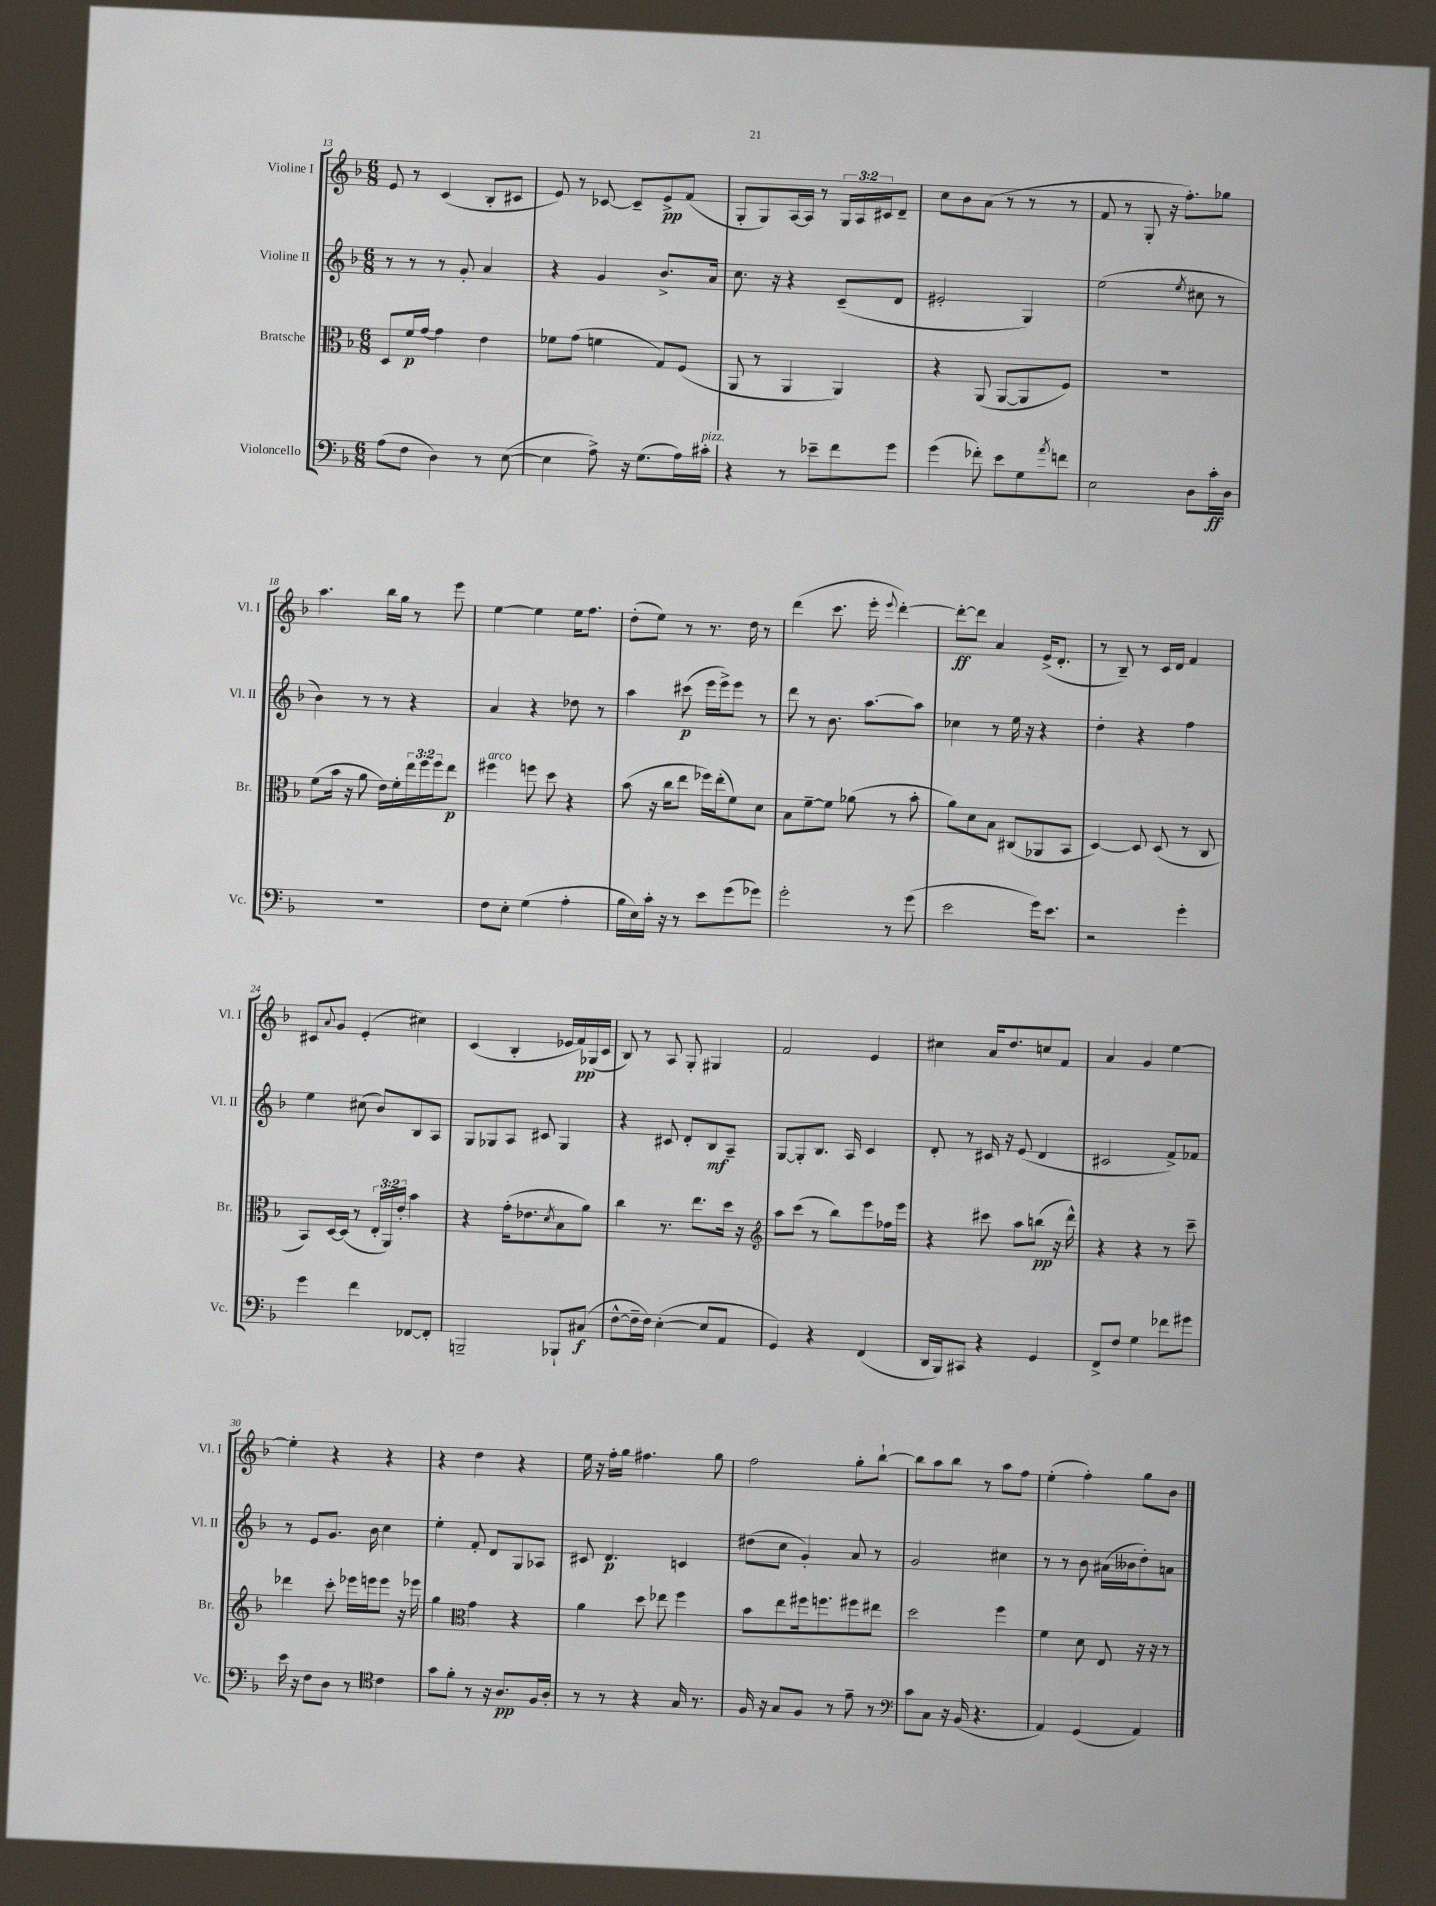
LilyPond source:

<<
\new StaffGroup <<
\new Staff = "s0" \with { instrumentName = "Violine I" shortInstrumentName = "Vl. I" } {
    \clef treble \key f \major \numericTimeSignature \time 6/8 \override Staff.TupletNumber.text = #tuplet-number::calc-fraction-text
    e'8 r8 c'4( bes8-. cis'8 |
    e'8) r8 ces'8~ ces'8-- e'8->\pp f'8( |
    g8-. g8) a16~ a16 r8 \tuplet 3/2 { g16 a16 cis'16 } d'8-- |
    c''8 bes'8 a'8( r8 r8 r8 |
    f'8 r8 g8-. r16 f''8.-.) ges''8 |
    a''4. bes''16 g''16 r8 e'''8 |
    e''4~ e''4 e''16 f''8. |
    d''8-.( e''8) r8 r8. d''16 r8 |
    d'''4( c'''8. e'''16-. \appoggiatura { e'''8 } d'''4~-.) |
    d'''8~-.\ff d'''8 a'4 e'16->( d'8.-. |
    r8 bes8--) r8 c'16 d'16 f'4 |
    cis'8 \appoggiatura { a'8 } g'8 e'4-.( cis''4) |
    c'4( bes4-. ees'16 f'16\pp) ges16( c'16 |
    bes8) r8 a8 g8-. gis4 |
    f'2 e'4 |
    cis''4 a'16 d''8. c''8 f'8 |
    a'4 g'4 e''4~ |
    e''4-. r4 r4 |
    r4 d''4 r4 |
    e''16 r16 f''16-. g''16 fis''4. g''8 |
    f''2 g''8-. bes''8~-! |
    bes''8 a''8 bes''8 r8 a''8 f''8 |
    e''4-.( f''4-.) g''8 bes'8 \bar "|." |
}
\new Staff = "s1" \with { instrumentName = "Violine II" shortInstrumentName = "Vl. II" } {
    \clef treble \key f \major \numericTimeSignature \time 6/8
    r8 r8 r8 g'8-. a'4 |
    r4 g'4 bes'8.-> a'16 |
    c''8. r16 r4 c'8--( d'8 |
    eis'2-. g4) |
    e''2( \acciaccatura { e''8 } cis''8 r8 |
    bes'4) r8 r8 r4 |
    a'4 r4 des''8 r8 |
    a''4 cis'''8\p( e'''16 e'''16->) e'''8 r8 |
    d'''8 r8 bes'8. a''8.~ a''8 |
    ces''4 r8 e''16 r16 r4 |
    d''4-. r4 f''4 |
    e''4 cis''8( bes'8) bes8 a8 |
    g8 ges8 a8 cis'8 ges4 |
    r4 cis'8 d'8-. bes8\mf a8-- |
    g8~ g8-. bes8. a16 c'4 |
    d'8-. r8 cis'16 r16 e'8( d'4 |
    cis'2 f'8->) fes'8 |
    r8 e'8 g'8. bes'16 c''4 |
    e''4-. f'8-. d'8 g8 aes8 |
    cis'8 d'4.\p c'4 |
    dis''8( c''8 g'4-.) a'8 r8 |
    g'2 cis''4 |
    r8 r8 bes'8 ais'16( beses'16 d''8-.) a'8 \bar "|." |
}
\new Staff = "s2" \with { instrumentName = "Bratsche" shortInstrumentName = "Br." } {
    \clef alto \key f \major \numericTimeSignature \time 6/8 \override Staff.TupletNumber.text = #tuplet-number::calc-fraction-text
    d8 f'16\p g'16~ g'4 e'4 |
    fes'8 g'8( f'4 g8) f8( |
    a,8 r8 a,4 a,4) |
    r4 a,8( a,8~ a,8 f8) |
    R2. |
    f'8( bes'16 r16 a'8 e'16) f'16-. \tuplet 3/2 { e''16 f''16 f''16 } e''8\p |
    fis''4^\markup { \italic "arco" } f''8 d''8 r4 |
    bes'8( r16 c''16 e''8 fes''16) e''16-.( f'8) d'8 |
    bes8 f'8~-- f'8 aes'8( r8 bes'8-. |
    a'8) d'8 bes8 cis8( aes,8 bes,8 |
    d4~) d8 d8( r8 c8 |
    bes,8) d16~ d16( r8 \tuplet 3/2 { e16-. a,16) e'16-. } bes'4 |
    r4 g'16-.( ees'8. \acciaccatura { d'8 } bes8 a'8) |
    c''4 r8. e''8. d''16 r16 |
    \clef treble a''8 c'''8( r8 bes''8) e'''8 fes''16 e'''16 |
    r4 cis'''8 a''8 b''8\pp( r16 d'''16-^) |
    r4 r4 r8 c'''8-- |
    des'''4 c'''8-. ees'''16 e'''16 e'''8 r16 ees'''16 |
    g''4 \clef alto g'4 r4 |
    a'4 d''8 ees''8 f''4 |
    bes'8 e''8 fis''16 f''8. fis''8 eis''8 |
    d''2 f''4 |
    f'4 d'8 e8 r16 r16 r8 \bar "|." |
}
\new Staff = "s3" \with { instrumentName = "Violoncello" shortInstrumentName = "Vc." } {
    \clef bass \key f \major \numericTimeSignature \time 6/8
    a8( f8 d4) r8 e8~( |
    e4 a8->) r16 g8.( a16) cis'16-.^\markup { \italic "pizz." } |
    r4 r8 ees'8-- f'8 g'8 |
    g'4( fes'8-.) e'8 g8 \acciaccatura { a'8 } f'8 |
    e2 d8 c'16-.\ff d16 |
    R2. |
    f8 e8-. g4( a4-. |
    bes16 e16) c'16-. r16 r8 e'8 g'8( ges'8) |
    g'2-. r8 g'8( |
    e'2 g'16) e'8. |
    r2 g'4-. |
    g'4 f'4 fes,8~ fes,8-. |
    b,,2-- bes,,8-! cis8\f( |
    f8~-^ f16-- f16) e4~-.( e8 a,8 |
    g,4) r4 f,4( |
    d,16 bes,,16) cis,8 r4 g,4 |
    f,8-> f8 g4 fes'8 gis'8 |
    e'16 r16 f8 d8 r8 \clef tenor c'4 |
    g'8 f'8-. r8 r16 a8.\pp f16 a16-. |
    r8 r8 r4 g16 r8. |
    f16 r16 g8 f8 r8 e'8-- r8 |
    \clef bass c'8 c8 r16 bes,16( r4. |
    a,4) g,4( a,4) \bar "|." |
}
>>
>>
\layout { \context { \Score currentBarNumber = #13 } }
